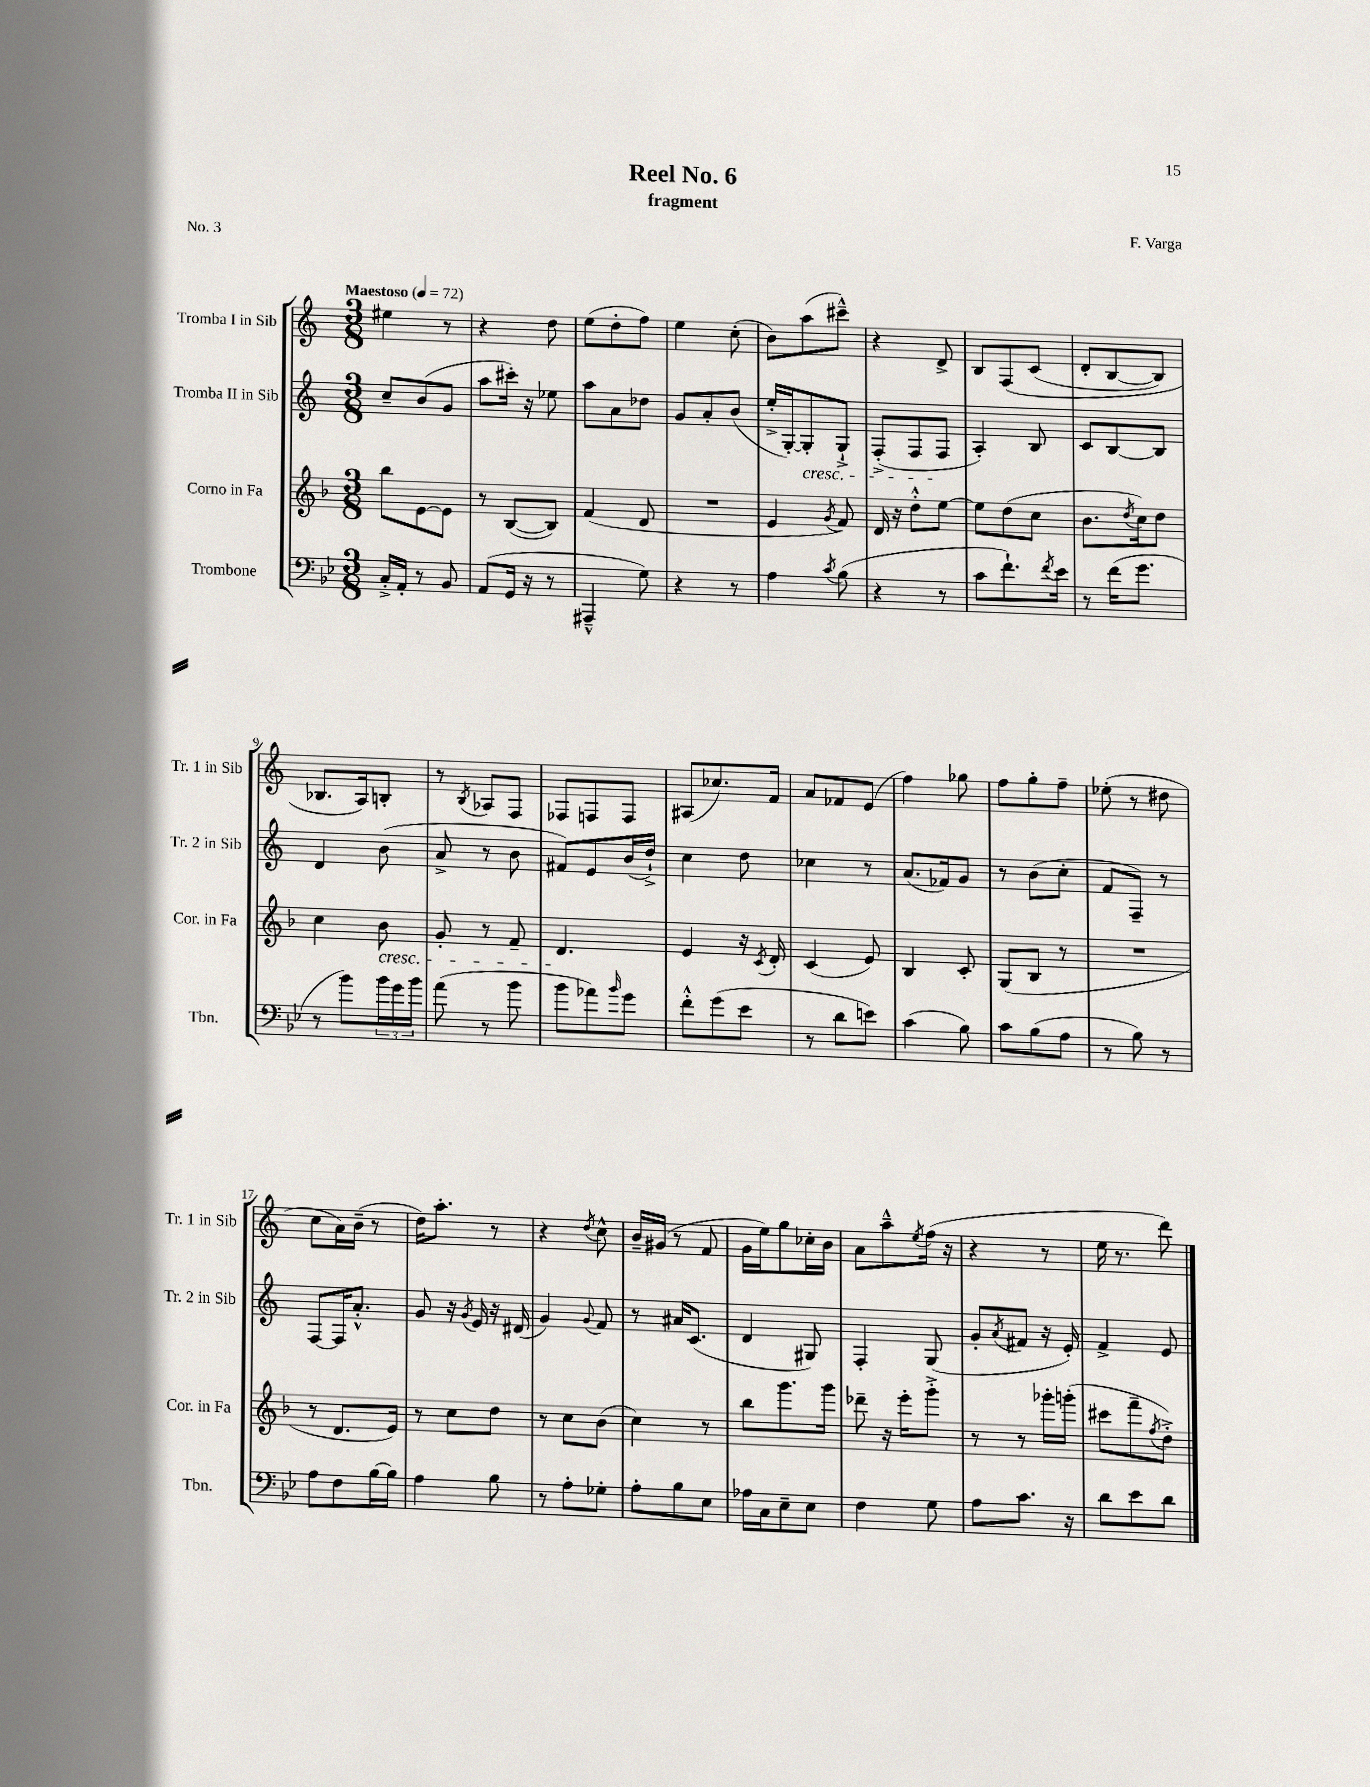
\header { title = "Reel No. 6" composer = "F. Varga" subtitle = "fragment" piece = "No. 3" }
<<
\new StaffGroup <<
\new Staff = "s0" \with { instrumentName = "Tromba I in Sib" shortInstrumentName = "Tr. 1 in Sib" } {
    \clef treble \key c \major \numericTimeSignature \time 3/8 \tempo "Maestoso" 4 = 72
    eis''4 r8 |
    r4 d''8 |
    e''8( d''8-. f''8) |
    e''4 c''8-.( |
    b'8) a''8( cis'''8---^) |
    r4 d'8-> |
    b8 f8\( c'8( |
    d'8-. b8~ b8) |
    bes8. a16\) b8-. |
    r8 \acciaccatura { b8 } aes8 f8 |
    fes8 f8 f8 |
    ais8( ces''8.) f'16 |
    a'8 fes'8 e'8( |
    f''4) ges''8 |
    f''8 g''8-. f''8-- |
    ees''8-.( r8 dis''8 |
    c''8 a'16) b'16--( r8 |
    d''16) a''8.-. r8 |
    r4 \acciaccatura { d''8 } c''8-^ |
    b'16-- gis'16( r8 f'8 |
    g'16 e''16) g''8 ces''16-. b'16 |
    a'8 a''8---^ \acciaccatura { e''8 } f''16( r16 |
    r4 r8 |
    e''16 r8. d'''8) \bar "|." |
}
\new Staff = "s1" \with { instrumentName = "Tromba II in Sib" shortInstrumentName = "Tr. 2 in Sib" } {
    \clef treble \key c \major \numericTimeSignature \time 3/8
    c''8-- b'8( g'8 |
    a''8 cis'''16-.) r16 ees''8 |
    a''8 a'8 des''8 |
    g'8 a'8-. b'8( |
    e''16-.-> g16~-.) g8-.\cresc g8-!-> |
    f8-.->( f8 f8\! |
    a4-.) b8 |
    c'8 b8~ b8 |
    d'4 b'8( |
    a'8-> r8 b'8 |
    fis'8) e'8 b'16( d''16-!->) |
    c''4 d''8 |
    ces''4 r8 |
    a'8.( fes'16) g'8 |
    r8 b'8( c''8-. |
    f'8 f8--) r8 |
    f8~ f16 a'8.-.-^ |
    g'8 r16 \acciaccatura { g'8 } e'16 r16 dis'16( |
    g'4) \appoggiatura { g'8 } f'8 |
    r8 ais'16 c'8.( |
    d'4 gis8) |
    f4-. g8( |
    g'8-. \acciaccatura { a'8 } fis'8 r16 e'16-.) |
    f'4-> e'8 \bar "|." |
}
\new Staff = "s2" \with { instrumentName = "Corno in Fa" shortInstrumentName = "Cor. in Fa" } {
    \clef treble \key f \major \numericTimeSignature \time 3/8
    bes''8 e'8~ e'8 |
    r8 bes8~( bes8) |
    f'4( d'8 |
    R4. |
    e'4 \acciaccatura { g'8 } f'8) |
    d'16 r16 d''8-.-^ e''8~ |
    e''8 d''8( c''8 |
    bes'8. \acciaccatura { d''8 } c''16) d''8 |
    c''4 bes'8\cresc |
    g'8-. r8 f'8-- |
    d'4.\! |
    e'4 r16 \acciaccatura { c'8 } d'16-. |
    c'4( e'8) |
    bes4 c'8-. |
    g8( bes8 r8 |
    R4. |
    r8 d'8. e'16) |
    r8 c''8 d''8 |
    r8 c''8 bes'8( |
    c''4) r8 |
    bes''8 g'''8. g'''16 |
    des'''8-- r16 e'''16-. g'''8-.-> |
    r8 r8 ges'''16-. g'''16-.( |
    cis'''8 f'''8-- \acciaccatura { f''8 } d''8-.->) \bar "|." |
}
\new Staff = "s3" \with { instrumentName = "Trombone" shortInstrumentName = "Tbn." } {
    \clef bass \key bes \major \numericTimeSignature \time 3/8
    c16-.-> a,16-. r8 bes,8 |
    a,8( g,16 r16 r8 |
    ais,,4---^ g8) |
    r4 r8 |
    a4 \acciaccatura { c'8 } bes8( |
    r4 r8 |
    c'8 f'8.-!) \acciaccatura { f'8 } ees'16 |
    r8 f'16( g'8. |
    r8 bes'8) \tuplet 3/2 { bes'16 g'16 bes'16 } |
    a'8( r8 bes'8 |
    bes'8 aes'8) \grace { bes'16 } g'8 |
    f'8-.-^ g'8( ees'8 |
    r8 d'8 e'8) |
    c'4( bes8) |
    c'8 bes8( a8 |
    r8 bes8) r8 |
    a8 f8 bes16~ bes16 |
    a4 bes8 |
    r8 a8-. ges8-. |
    a8-. bes8 ees8 |
    aes16 c16 ees8-- ees8 |
    f4 g8 |
    a8 c'8. r16 |
    d'8 ees'8 d'8 \bar "|." |
}
>>
>>
